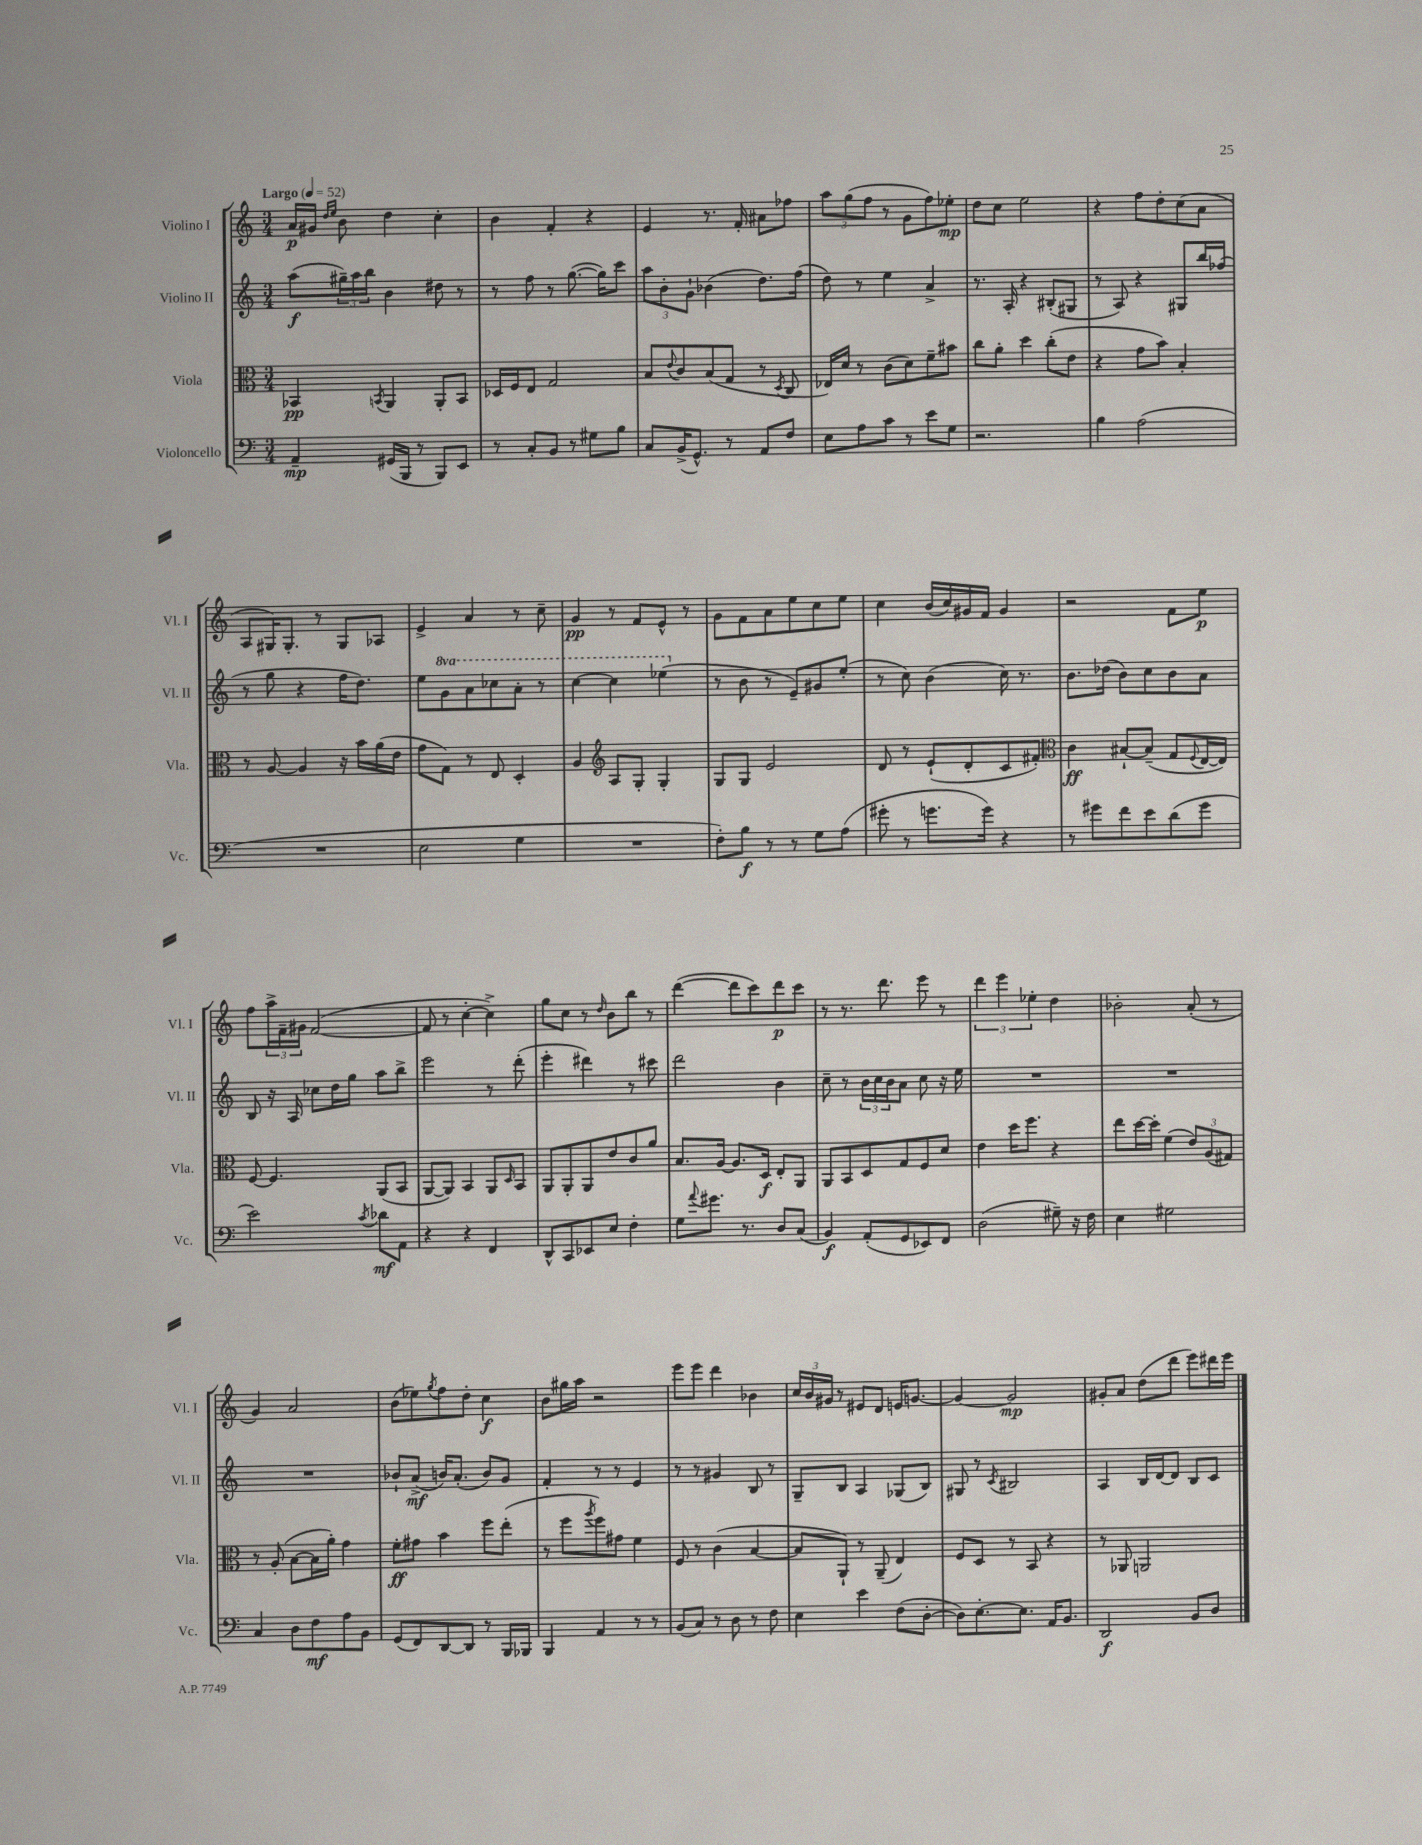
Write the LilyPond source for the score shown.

<<
\new StaffGroup <<
\new Staff = "s0" \with { instrumentName = "Violino I" shortInstrumentName = "Vl. I" } {
    \clef treble \key c \major \numericTimeSignature \time 3/4 \tempo "Largo" 4 = 52
    a'16\p gis'16 \grace { d''16 e''16 } b'8 d''4 c''4-. |
    b'4 f'4-. r4 |
    e'4 r8. f'16-. ais'8 fes''8 |
    \tuplet 3/2 { a''8 g''8( f''8 } r8 g'8 f''8) ees''8-.\mp |
    d''8 c''8 e''2 |
    r4 f''8 d''8-. c''8( a'8 |
    a8 gis16) gis8.-. r8 gis8 aes8 |
    e'4-> a'4 r8 c''8-- |
    g'4\pp r8 f'8 e'8-^ r8 |
    g'8 f'8 a'8 e''8 c''8 e''8 |
    c''4 b'16( c''16) gis'16 f'16 gis'4 |
    r2 f'8 e''8\p |
    f''8 \tuplet 3/2 { a''16-> f'16-- gis'16 } f'2~( |
    f'8 r8 c''4~-. c''4->) |
    g''8 c''8 r8 \grace { d''16 } b'8 b''8 r8 |
    d'''4~( d'''8 c'''8) d'''8\p c'''8 |
    r8 r8. d'''8. e'''8 r8 |
    \tuplet 3/2 { d'''4 e'''4 ees''4-. } d''4 |
    bes'2-. a'8-.( r8 |
    g'4) a'2 |
    b'8( ees''8) \acciaccatura { g''8 } f''8 d''8-. c''4\f |
    b'8 gis''16 a''16 r2 |
    e'''8 e'''8 d'''4 bes'4 |
    \tuplet 3/2 { c''16 b'16 gis'16 } r8 eis'8 d'8 e'16 g'8.~ |
    g'4~ g'2\mp |
    gis'8-. a'8 d''8( d'''8 e'''8) dis'''16 e'''16 \bar "|." |
}
\new Staff = "s1" \with { instrumentName = "Violino II" shortInstrumentName = "Vl. II" } {
    \clef treble \key c \major \numericTimeSignature \time 3/4 \set Staff.ottavationMarkups = #ottavation-simple-ordinals
    a''8\f( \tuplet 3/2 { gis''16--) a''16 b''16 } b'4 dis''8 r8 |
    r8 f''8 r8 g''8.~( g''16) c'''8 |
    \tuplet 3/2 { a''8 b'8-. g'8-! } bes'4( d''8.) f''16( |
    d''8) r8 e''4 a'4-> |
    r8. a16-. r4 bis8-.( gis8 |
    r8 a8) r4 gis8 b''16 fes''16( |
    r8 g''8 r4 f''16 d''8.) |
    e''8 \ottava #1 g''8 a''8 ces'''8 a''8-. r8 |
    c'''4~ c'''4 ees'''4( \ottava #0 |
    r8 b'8 r8 e'8--) gis'8 e''8-.( |
    r8 c''8) b'4( c''16) r8. |
    b'8. des''16( b'8) c''8 b'8 a'8 |
    b8 r16 a16 ces''8 d''16 g''16 a''8 b''8-> |
    e'''2 r8 d'''8-.( |
    e'''4-. dis'''4) r8 cis'''8 |
    d'''2 b'4 |
    c''8-- r8 \tuplet 3/2 { b'16 c''16 b'16 } a'8 c''8 r16 e''16 |
    R2. |
    R2. |
    R2. |
    bes'8-! a'8->\mf( b'16) a'8.-.( b'8) g'8 |
    f'4-. r8 r8 e'4 |
    r8 r8 gis'4 b8 r8 |
    g8-- b8 a4 ges8( b8) |
    gis8 r8 \acciaccatura { c'8 } bis2 |
    a4 b16 d'16~ d'8 b8 c'8 \bar "|." |
}
\new Staff = "s2" \with { instrumentName = "Viola" shortInstrumentName = "Vla." } {
    \clef alto \key c \major \numericTimeSignature \time 3/4
    bes,4\pp \acciaccatura { b,8 } a,4 a,8-. b,8 |
    des16 f16 e8 g2 |
    b8 \appoggiatura { e'8 } c'8 b8( g8 r8 \acciaccatura { d8 } c8 |
    ees16) d'16 r8 c'8( d'8) f'8-- bis'8 |
    c''8 a'8-. d''4 c''8-.( e'8 |
    r4 g'8 b'8) b4-. |
    r8 a8~ a4 r16 b'16 a'16( e'16 |
    g'8 g8) r8 e8 d4-. |
    a4 \clef treble a8 g8-. g4-. |
    g8 g8 e'2 |
    d'8 r8 e'8-!( d'8-. c'8 fis'8-.) |
    \clef alto c'4\ff bis8~-! bis8--( g8 \appoggiatura { f8 } e16~ e16) |
    f8~ f4. a,8( b,8 |
    a,8~ a,8) b,4 a,8 \grace { d16 } b,8 |
    a,8 a,8-. a,8 e'8 c'8 a'8 |
    b8. a16~ a8. d16\f e8-. a,8 |
    a,8 b,8 d8 g8 f8 d'8 |
    e'4 d''16 f''8. r4 |
    e''8 d''16~ d''16-. f'4( \tuplet 3/2 { e'8) a8( gis8) } |
    r8 a8-.( b8~ b16 a'16-.) g'4 |
    f'8-.\ff gis'8 b'4 f''8 e''8-.( |
    r8 f''8 \acciaccatura { a''8 } f''8) gis'8 f'4 |
    f8 r8 c'4( b4~ |
    b8 a,8-!) r8 a,8--( e4) |
    f8 d8 r8 b,8 r4 |
    r8 aes,8 a,2 \bar "|." |
}
\new Staff = "s3" \with { instrumentName = "Violoncello" shortInstrumentName = "Vc." } {
    \clef bass \key c \major \numericTimeSignature \time 3/4
    a,4--\mp gis,16( b,,16 r8 b,,8) e,8 |
    r8 c8-. b,8 r8 gis8 b8 |
    c8 b,16->( g,8.-^) r8 a,8 f8 |
    e8 a8 c'8 r8 e'8 g8 |
    r2. |
    b4 a2( |
    R2. |
    e2 g4 |
    R2. |
    f8-.) b8\f r8 r8 g8 a8( |
    gis'8-. r8 g'8. g'16) r4 |
    r8 gis'8 f'8 e'8 d'8( gis'8 |
    e'2) \acciaccatura { c'8 } des'8\mf a,8 |
    r4 r4 f,4 |
    d,8-^ c,8 ees,8 e8 f4-. |
    g8 \appoggiatura { a'8 } gis'8. r8. d8 c8( |
    b,4\f) a,8-.( g,8 ees,8) f,8 |
    d2( gis8--) r16 f16 |
    e4 gis2 |
    c4 d8 f8\mf a8 b,8 |
    g,8( f,8) d,8~ d,8 r8 b,,16 bes,,16 |
    b,,4 a,4 r8 r8 |
    b,8( c8) r8 d8 r8 f8 |
    e4 e'4 f8( d8~-. |
    d8) e8.~-. e8. a,16 b,8. |
    d,2\f b,8 d8 \bar "|." |
}
>>
>>
\layout { \context { \Score \remove "Bar_number_engraver" } }
